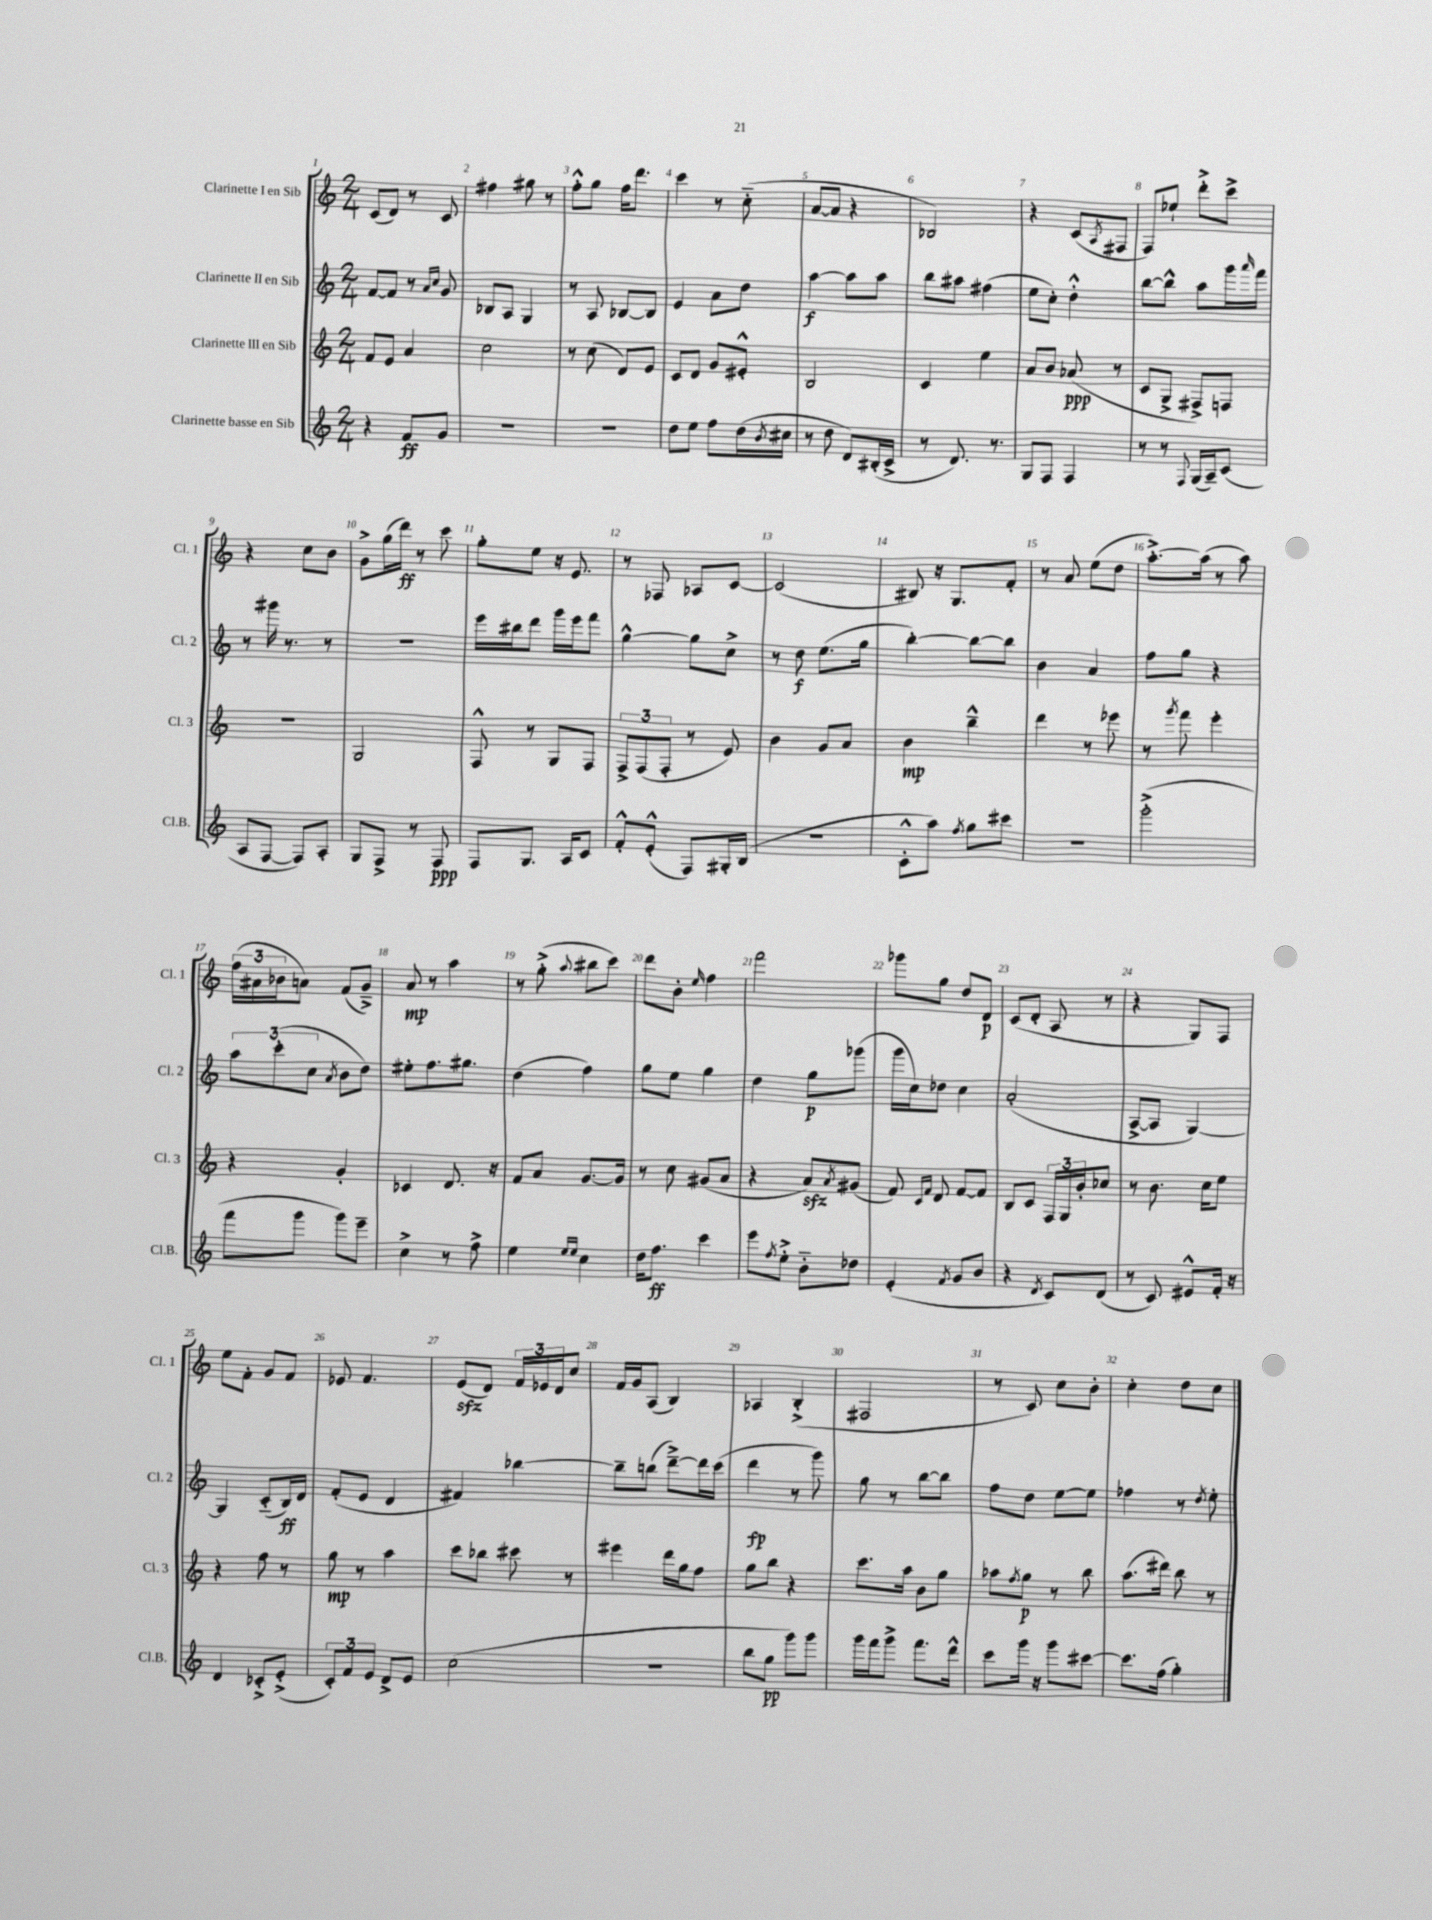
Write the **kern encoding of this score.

**kern	**kern	**kern	**kern
*staff4	*staff3	*staff2	*staff1
*clefG2	*clefG2	*clefG2	*clefG2
*k[]	*k[]	*k[]	*k[]
*M2/4	*M2/4	*M2/4	*M2/4
4r	8f/L	[8f/L	(8c/L
.	8e/J	8f/]J	8d/J)
8f/L	4a/	8r	8r
.	.	16qqa/LL	.
.	.	16qqcc/JJ	.
8g/J	.	8g/	8c/
=	=	=	=
2r	2cc\	8B-/L	4ff#\
.	.	8A/J	.
.	.	4G/	8gg#\
.	.	.	8r
=	=	=	=
2r	8r	8r	8ff'^^\L
.	(8cc\	8A/	8gg\J
.	8d/L)	[8B-/L	16ff\LK
.	.	.	8.ddd\J
.	8e/J	8B-/]J	.
=	=	=	=
8dd\L	8c/L	4e/	4ccc\
8ee\J	8d/J	.	.
8ff\L	8g/L	8a\L	8r
(16dd\L	8e#'^^/J	8dd\J	(8cc'~\
8qb/	.	.	.
16cc#\JJ	.	.	.
=	=	=	=
8r	2B/	[4aa\	[8a/L
8dd\	.	.	8a/]J
8d/L)	.	8aa\]L	4r
(16B#'/L	.	8aa\J	.
16c^/JJ	.	.	.
=	=	=	=
8r	4c/	8bb\L	2B-/)
8.d/)	.	8aa#\J	.
.	4ee\	(4ff#\	.
8.r	.	.	.
=	=	=	=
8G/L	8a/L	8ee\L	4r
8F/J	8b/J	8cc'\J)	.
4F/	(8a-/	4dd'^^\	(8c/L
.	.	.	8qA/
.	8r	.	8F#/J
=	=	=	=
8r	8c/L	[8bb\L	8F/L)
8r	8G^/J	8bb^^\]J	8ee-`/J
8qqF/	.	.	.
(16G/LL	8F#^/L)	8aa\L	8ddd'^\L
16A~/J)	.	.	.
(8c/J	8F/J	16ggg\L	8ccc^\J
.	.	16qqaaa/	.
.	.	16fff\JJ	.
=	=	=	=
8A/L	2r	8r	4r
[8F/J	.	16ggg#\	.
.	.	8.r	.
8F/]L)	.	.	8cc\L
8A'/J	.	8r	8b\J
=	=	=	=
8G/L	2G/	2r	8g^\L
8F^/J	.	.	(16gg\L
.	.	.	16ddd\JJ)
8r	.	.	8r
8F/	.	.	8ccc\
=	=	=	=
8F/L	8F^^/	16eee\LL	8gg'\L
.	.	16bb#\J	.
8.G/J	8r	8ddd\J	8ee\J
.	8G/L	16ggg\LL	16r
16A/LK	.	16eee\J	8.e/
8c/J	8F/J	8fff\J	.
=	=	=	=
8f'^^/L	12F^/L	[4gg^^\	8r
.	(12F/	.	.
(8e'^^/J	.	.	8F-/
.	12F'/J	.	.
8F/L)	8r	8gg\]L	8A-/L
16G#'/L	8e/)	8cc^\J	[8c/J
(16B/JJ	.	.	.
=	=	=	=
2r	4b\	8r	(2c/]
.	.	8dd\	.
.	8g/L	(8.ee\L	.
.	8a/J	.	.
.	.	16gg\Jk	.
=	=	=	=
8c'^^\L	4b\	[4bb'\)	8B#/)
8aa\J)	.	.	16r
.	.	.	8.G/L
8qff/	.	.	.
8gg\L	4bb~^^\	8bb\_L	.
8ccc#\J	.	8bb\]J	8f'/J
=	=	=	=
2r	4ddd\	4b\	8r
.	.	.	8a/
.	8r	4a/	(8ee\L
.	8eee-\	.	8dd\J
=	=	=	=
(2ggg'^\	8r	8ff\L	[8.aa'^\L)
.	8qggg/	.	.
.	8fff\	8gg\J	.
.	.	.	(16aa\]Jk
.	4eee'\	4r	8r
.	.	.	8aa\)
=	=	=	=
8fff\L	4r	12aa\L	(24ff\LL
.	.	.	24a#\
.	.	(12ccc'\	24b-\J
8ggg\J	.	.	8a\J)
.	.	12cc\J	.
.	.	8qa/	.
8ggg\L)	4g'/	8b\L	(8f/L
8eee~\J	.	8dd\J)	8g~^/J)
=	=	=	=
4cc^\	4c-/	8ee#'\L	8a/
.	.	8.ff\	8r
8r	8.d/	.	4aa\
.	.	8.gg#\J	.
8ff^\	.	.	.
.	16r	.	.
=	=	=	=
4ee\	8f/L	(4dd\	8r
.	8a/J	.	(8gg'^\
16qqee/LL	.	.	.
16qqee/JJ	.	.	8qqaa/
4cc\	[8.g/L	4ff\)	8bb#\L
.	.	.	8ccc\J)
.	16g/]Jk	.	.
=	=	=	=
16dd\LK	8r	8gg\L	8ddd\L
8.ff\J	.	.	.
.	8cc\	8ee\J	8b'\J
.	.	.	16qqee/
4ccc\	(8g#/L	4gg\	4ff\
.	8a/J	.	.
=	=	=	=
8eee\L	4r	4dd\	2fff\
8qff/	.	.	.
8ee'^\J	.	.	.
8b'~\L	8a/L)	8gg\L	.
.	8qa/	.	.
8dd-\J	(8g#/J	(8ggg-\J	.
=	=	=	=
(4e'/	8f/)	16ggg\LL	8ggg-\L
.	.	16cc\J)	.
.	16qqc/LL	.	.
.	16qqf/JJ	.	.
.	8d/	8dd-\J	8gg\J
8qf/	.	.	.
8g/L	[8f/L	4cc\	8dd/L
8b/J	8f/]J	.	8d/J
=	=	=	=
4r	8B/L	(2a'/	(8c/L
.	8c/J	.	8d'/J
8qd/	.	.	.
8c/L)	24F/LL	.	8A/
.	24G/	.	.
.	24b'/J	.	.
(8d/J	8cc-/J	.	8r
=	=	=	=
8r	8r	[8A^/L	4r
8c/)	8.b\	8A/]J	.
8e#^^/L	.	[4G/)	8G/L)
.	16cc\LK	.	.
16f'/Jk	8ee\J	.	8F/J
16r	.	.	.
=	=	=	=
4d/	4r	4G/]	8ee\L
.	.	.	8f'\J
8c-'^/L	8ff\	(8c'~/L	8g/L
(8e'^/J	8r	16B/L)	8f/J
.	.	16d/JJ	.
=	=	=	=
12c'/L)	8gg\	(8f'/L	8e-/
12f/	.	.	.
.	8r	8e/J	4.f/
12e/J	.	.	.
8d^/L	4aa\	4d/	.
8e/J	.	.	.
=	=	=	=
(2cc\	8ccc\L	4f#/)	(8e/L
.	8bb-\J	.	8d/J)
.	8ccc#\	[4bb-\	24f/LL
.	.	.	24e-/
.	.	.	24d/J
.	8r	.	8cc/J
=	=	=	=
2r	4eee#\	8bb-~\]L	16f/LL
.	.	.	16g/J
.	.	(8bb\J	(8A/J
.	16ddd\LL	[8ddd~^\L)	4B/)
.	16gg\J	.	.
.	8ff\J	16ddd\]L	.
.	.	(16ccc\JJ	.
=	=	=	=
8bb\L	8gg\L	4ddd\	4A-/
8gg\J	8bb\J	.	.
8ggg\L)	4r	8r	(4B'^/
8ggg\J	.	8ggg\)	.
=	=	=	=
16ggg\LL	8.ccc\L	8gg\	2F#/
16fff\J	.	.	.
8ggg^\J	.	8r	.
.	16aa\Jk	.	.
8.fff\L	8b\L	[8bb\L	.
.	8gg\J	8bb\]J	.
16ddd^^\Jk	.	.	.
=	=	=	=
8ccc\L	8aa-\L	8ff\L	8r
.	8qff/	.	.
16ggg\Jk	8gg\J	8dd\J	8c/)
16r	.	.	.
8ggg\L	8r	[8ee\L	8cc\L
[8ccc#\J	8bb\	8ee\]J	8b'\J
=	=	=	=
8.ccc#\]L	(8.aa\L	4ff-\	4cc'\
(16ff\Jk	16ddd#\Jk)	.	.
4gg'\)	8bb\	8r	8dd\L
.	.	8qdd/	.
.	8r	8ee'\	8cc\J
==	==	==	==
*-	*-	*-	*-
